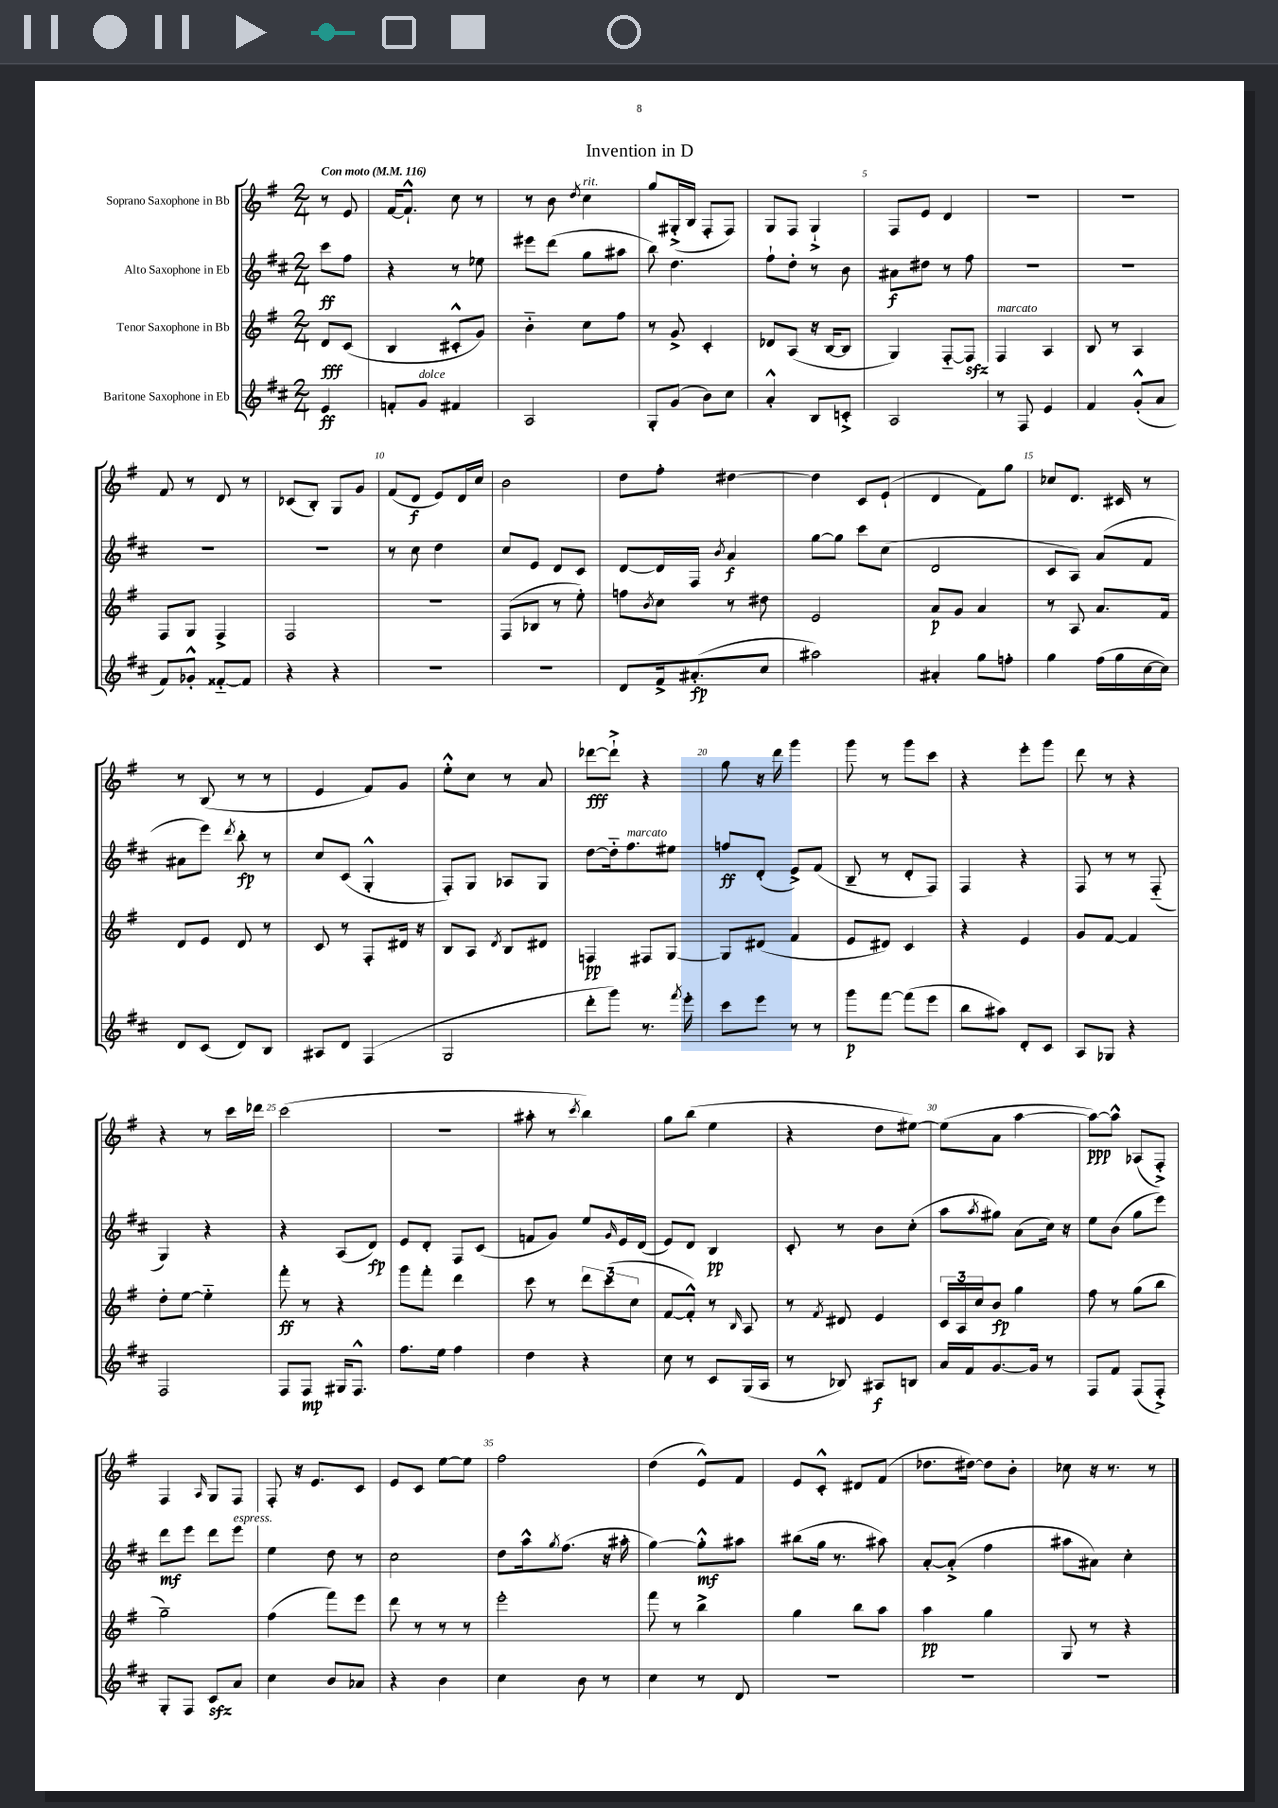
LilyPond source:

\header { title = "Invention in D" }
<<
\new StaffGroup <<
\new Staff = "s0" \with { instrumentName = "Soprano Saxophone in Bb" } {
    \clef treble \key g \major \numericTimeSignature \time 2/4 \partial 4 \tempo "Con moto" 4 = 116
    r8 e'8 |
    fis'16~ fis'8.-!-^ c''8 r8 |
    r8 b'8 \acciaccatura { d''8 } c''4^\markup { \italic "rit." } |
    g''8 gis16-.->( b16 fis8-. fis8) |
    g8 fis8 g4-!-> |
    fis8 e'8 d'4 |
    R2 |
    R2 |
    fis'8 r8 d'8 r8 |
    ces'8( b8-.) g8 g'8 |
    fis'8( d'8\f e'8) d'16 c''16 |
    b'2 |
    d''8 fis''8-. dis''4~ |
    dis''4 c'8 e'8-!( |
    d'4 fis'8) g''8 |
    ces''8 d'8. cis'16 r8 |
    r8 b8( r8 r8 |
    e'4 fis'8) g'8 |
    e''8-.-^ c''8 r8 a'8 |
    des'''8~\fff des'''8-!-> r4 |
    g''8 r16 d'''16 g'''4 |
    g'''8 r8 g'''8 c'''8 |
    r4 e'''8-. g'''8 |
    d'''8 r8 r4 |
    r4 r8 c'''16 des'''16 |
    c'''2( |
    r2 |
    ais''8-. r8 \acciaccatura { c'''8 } b''4) |
    g''8 b''8( e''4 |
    r4 d''8 eis''8~) |
    eis''8( a'8 a''4~ |
    a''8~\ppp) a''8-^ aes8( fis8-.->) |
    fis4 \grace { a16 } g8 fis8 |
    fis8-. r16 e'8. c'8 |
    e'8 c'8 e''8~ e''8 |
    fis''2 |
    d''4( e'8-^) fis'8 |
    e'8 c'8-.-^ dis'8 fis'8( |
    des''8. dis''16~) dis''8 b'8-. |
    ces''8 r16 r8. r8 \bar "|." |
}
\new Staff = "s1" \with { instrumentName = "Alto Saxophone in Eb" } {
    \clef treble \key d \major \numericTimeSignature \time 2/4 \partial 4
    cis'''8\ff fis''8 |
    r4 r8 ees''8 |
    eis'''8 d'''8( g''8 ais''8 |
    b''8) d''4. |
    fis''8-! d''8-. r8 b'8 |
    ais'8\f dis''8 r8 fis''8 |
    R2 |
    R2 |
    R2 |
    R2 |
    r8 cis''8 d''4 |
    cis''8 e'8 d'8 cis'8 |
    d'8~ d'16 fis16 \acciaccatura { b'8 } a'4\f |
    g''8~ g''8 cis'''8 cis''8( |
    d'2 |
    cis'8 a8) a'8( fis'8 |
    ais'8 e'''8) \acciaccatura { d'''8 } b''8-.\fp r8 |
    cis''8 cis'8( g4-.-^ |
    fis8-.) g8 aes8 g8 |
    d''8~ d''16-_ fis''8.^\markup { \italic "marcato" } eis''8 |
    f''8\ff d'8-.( e'8->) fis'8( |
    b8-- r8 d'8-. fis8) |
    fis4 r4 |
    fis8 r8 r8 fis8-_( |
    g4) r4 |
    r4 a8( d'8\fp) |
    e'8 d'8-. fis8 cis'8( |
    f'8 g'8) e''8 \grace { g'16 } e'16 d'16( |
    e'8) d'8 b4\pp |
    cis'8-. r8 b'8 cis''8-.( |
    a''8 \acciaccatura { a''8 } gis''8) a'8( cis''16) r16 |
    e''8 b'8( g''8 e'''8) |
    d'''8\mf e'''8 d'''8 e'''8^\markup { \italic "espress." } |
    e''4 d''8 r8 |
    cis''2 |
    d''8 a''16-^ \acciaccatura { g''8 } fis''8.( r16 ais''16-. |
    g''4~) g''8-.-^\mf ais''8 |
    bis''8( g''16 r8. ais''8) |
    a'8~-. a'8-.->( fis''4 |
    ais''8 ais'8) cis''4-. \bar "|." |
}
\new Staff = "s2" \with { instrumentName = "Tenor Saxophone in Bb" } {
    \clef treble \key g \major \numericTimeSignature \time 2/4 \partial 4
    d'8\fff c'8( |
    b4 cis'8-.-^ g'8) |
    b'4-_ c''8 fis''8 |
    r8 g'8-> c'4-. |
    des'8 a8( r16 b16~ b8 |
    g4) fis8~-_ fis8\sfz |
    fis4^\markup { \italic "marcato" } a4 |
    b8 r8 a4 |
    fis8 g8 fis4-> |
    fis2 |
    r2 |
    fis8( bes8 r8 e''8-.) |
    f''8 \acciaccatura { b'8 } c''8 r8 dis''8 |
    e'2 |
    a'8\p g'8 a'4 |
    r8 a8 a'8. fis'16 |
    d'8 e'8 d'8 r8 |
    c'8 r8 fis8-. dis'16 r16 |
    b8 a8 \acciaccatura { d'8 } b8 dis'8 |
    f4\pp fis8 g8~ |
    g8 dis'8( fis'4 |
    e'8 dis'8) c'4 |
    r4 e'4 |
    g'8 fis'8~ fis'4 |
    d''8-. e''8~ e''4-_ |
    fis'''8-.\ff r8 r4 |
    g'''8 fis'''8-. d'''4 |
    c'''8 r8 \tuplet 3/2 { d'''8 c'''8( c''8 } |
    fis'8~ fis'8-.-^) r8 \grace { b16 } a8 |
    r8 \acciaccatura { fis'8 } dis'8 e'4 |
    \tuplet 3/2 { c'16 a16 c''16 } b'8\fp g''4 |
    fis''8 r8 g''8( b''8 |
    g''2--) |
    fis''4( fis'''8) e'''8 |
    d'''8 r8 r8 r8 |
    e'''2-. |
    fis'''8 r8 b''4-> |
    g''4 b''8 a''8 |
    a''4\pp g''4 |
    g8 r8 r4 \bar "|." |
}
\new Staff = "s3" \with { instrumentName = "Baritone Saxophone in Eb" } {
    \clef treble \key d \major \numericTimeSignature \time 2/4 \partial 4
    e'4\ff |
    f'8-. g'8^\markup { \italic "dolce" } fis'4 |
    a2 |
    g8-. g'8( b'8) cis''8 |
    a'4-.-^ b8 c'8-.-> |
    a2 |
    r8 fis8 e'4 |
    fis'4 g'8-.-^( a'8 |
    fis'8) ges'8-.-^ fisis'8~-_ fisis'8 |
    r4 r4 |
    R2 |
    R2 |
    d'8 fis'16-> ais'8.-.\fp( cis''8 |
    ais''2) |
    ais'4-. g''8 f''8-. |
    g''4 fis''16( g''16 cis''16~ cis''16) |
    d'8 cis'8( d'8) b8 |
    ais8 d'8 fis4( |
    g2 |
    d'''8-. g'''8) r8. \acciaccatura { fis'''8 } e'''16-. |
    cis'''8 e'''8 r8 r8 |
    g'''8\p fis'''8~ fis'''8( e'''8 |
    b''8 ais''8) d'8-. cis'8 |
    a8 ges8 r4 |
    fis2 |
    fis8 fis8\mp gis16 fis8.-^ |
    fis''8. e''16 fis''4 |
    d''4 r4 |
    cis''8 r8 cis'8 g16( a16 |
    r8 bes8) ais8\f b8 |
    a'16 fis'16 g'8.~ g'16 r8 |
    fis8 fis'8 fis8( fis8-.->) |
    g8-. fis8 cis'8\sfz a'8 |
    cis''4 b'8 aes'8 |
    r4 b'4 |
    cis''4 b'8 r8 |
    cis''4 r8 d'8 |
    R2 |
    R2 |
    R2 \bar "|." |
}
>>
>>
\layout { \context { \Score \override BarNumber.break-visibility = ##(#f #t #t) barNumberVisibility = #(every-nth-bar-number-visible 5) } }
